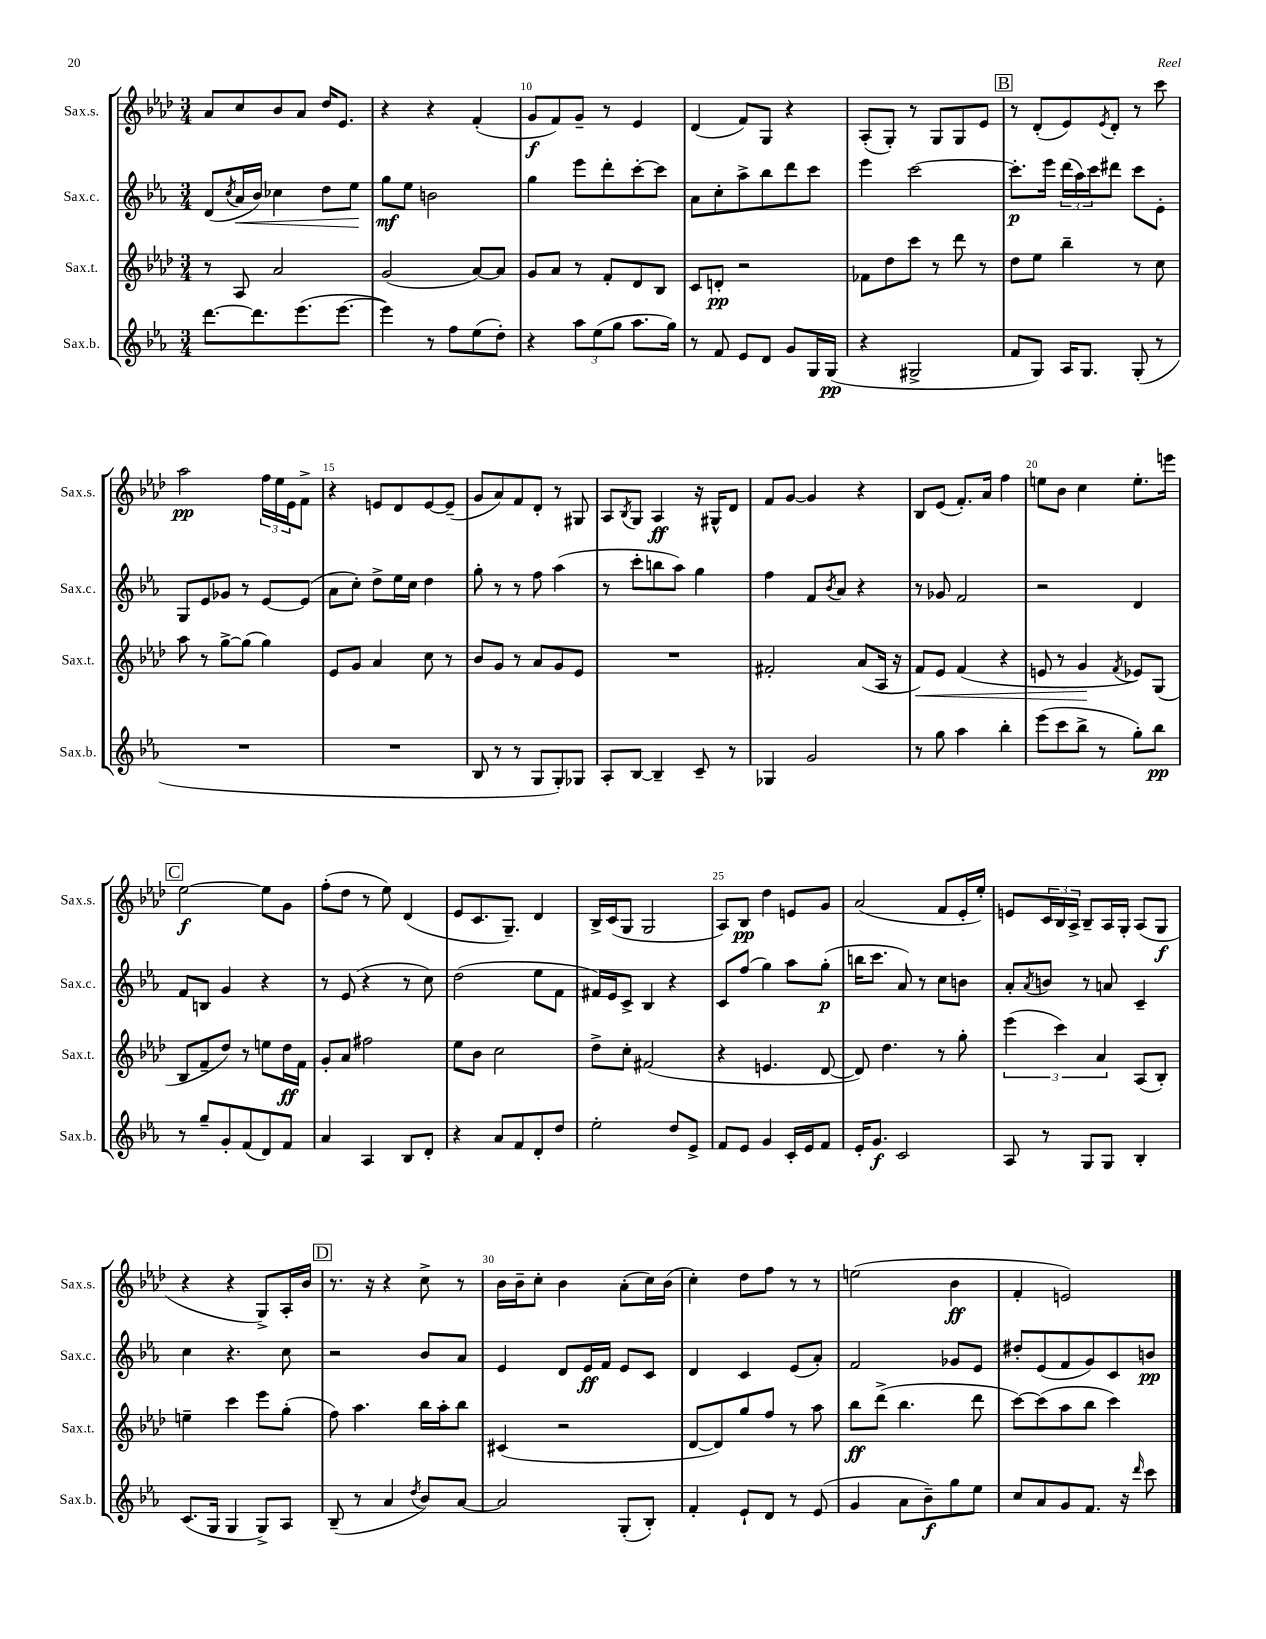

**kern	**kern	**kern	**kern
*staff4	*staff3	*staff2	*staff1
*clefG2	*clefG2	*clefG2	*clefG2
*k[b-e-a-]	*k[b-e-a-d-]	*k[b-e-a-]	*k[b-e-a-d-]
*M3/4	*M3/4	*M3/4	*M3/4
[8.ddd\L	8r	(8d/L	8a-/L
.	.	8qcc/	.
.	8A-/	16a-/L	8cc/
8.ddd\]	.	16b-/JJ)	.
.	2a-/	4cc-\	8b-/
(8.eee-\	.	.	8a-/J
.	.	8dd\L	16dd-/LK
[8.eee-\J	.	.	8.e-/J
.	.	8ee-\J	.
=	=	=	=
4eee-\])	(2g/	8gg\L	4r
.	.	8ee-\J	.
8r	.	2b\	4r
8ff\L	.	.	.
(8ee-\	[8a-/L)	.	(4f'/
8dd'\J)	8a-/]J	.	.
=	=	=	=
4r	8g/L	4gg\	8g/L
.	8a-/J	.	8f/)
12aa-\L	8r	8eee-\L	8g~/J
(12ee-\	.	.	.
.	8f'/L	8ddd'\	8r
12gg\J	.	.	.
8.aa-\L	8d-/	[8ccc'\	4e-/
.	8B-/J	8ccc\]J	.
16gg\Jk)	.	.	.
=	=	=	=
8r	8c/L	8a-\L	(4d-/
8f/	8d'/J	8cc'\	.
8e-/L	2r	8aa-^\	8f/L)
8d/J	.	8bb-\	8G/J
8g/L	.	8ddd\	4r
16G/L	.	8ccc\J	.
(16G/JJ	.	.	.
=	=	=	=
4r	8f-\L	4eee-\	(8A-'/L
.	8dd-\	.	8G'/J)
2G#^/	8ccc\J	[2ccc\	8r
.	8r	.	8G/L
.	8ddd-\	.	8G/
.	8r	.	8e-/J
=	=	=	=
8f/L	8dd-\L	8.ccc'\]L	8r
8G/J)	8ee-\J	.	(8d-'/L
.	.	16eee-\Jk	.
16A-/LK	4bb-~\	(24ddd\LL	8e-/)
.	.	24aa-\)	.
8.G/J	.	.	.
.	.	24ccc\J	.
.	.	.	8qe-/
.	.	8ddd#\J	8d-'/J
(8G'/	8r	8ccc\L	8r
8r	8cc\	8e-'\J	8ccc\
=	=	=	=
2.r	8aa-\	8G/L	2aa-\
.	8r	8e-/	.
.	[8gg^\L	8g-/J	.
.	(8gg\]J	8r	.
.	4gg\)	[8e-/L	24ff\LL
.	.	.	24ee-\
.	.	.	24e-\J
.	.	(8e-/]J	8f^\J
=	=	=	=
2.r	8e-/L	8a-\L	4r
.	8g/J	8cc'\J)	.
.	4a-/	8dd^\L	8e/L
.	.	16ee-\L	8d-/
.	.	16cc\JJ	.
.	8cc\	4dd\	[8e/
.	8r	.	(8e~/]J
=	=	=	=
8B-/	8b-/L	8gg'\	8g/L
8r	8g/J	8r	8a-/)
8r	8r	8r	8f/
8G/L	8a-/L	8ff\	8d-'/J
8G'/)	8g/	(4aa-\	8r
8G-/J	8e-/J	.	8G#/
=	=	=	=
8A-'/L	2.r	8r	8A-/L
.	.	.	8qB-/
[8B-/J	.	8ccc'\L	8G/J
4B-~/]	.	8bb\	4A-/
.	.	8aa-\J)	.
8c~/	.	4gg\	16r
.	.	.	16G#^^/LK
8r	.	.	8d-/J
=	=	=	=
4G-/	2f#'/	4ff\	8f/L
.	.	.	[8g/J
2g/	.	8f/L	4g/]
.	.	8qb-/	.
.	.	8a-/J	.
.	(8a-/L	4r	4r
.	16A-/Jk	.	.
.	16r	.	.
=	=	=	=
8r	8f/L)	8r	8B-/L
8gg\	8e-/J	8g-/	(8e-/J
4aa-\	(4f/	2f/	8.f'/L)
.	.	.	16a-/Jk
4bb-'\	4r	.	4ff\
=	=	=	=
(8eee-\L	8e/	2r	8ee\L
8ccc\	8r	.	8b-\J
8bb-^\J	4g/	.	4cc\
8r	.	.	.
.	8qf/	.	.
8gg'\L)	8e-/L)	4d/	8.ee'\L
8bb-\J	(8G/J	.	.
.	.	.	16eee\Jk
=	=	=	=
8r	8B-/L	8f/L	[2ee-\
8gg~/L	8f~/	8B/J	.
8g'/	8dd-/J)	4g/	.
(8f/	8r	.	.
8d/)	8ee\L	4r	8ee-\]L
8f/J	16dd-\L	.	8g\J
.	16f\JJ	.	.
=	=	=	=
4a-/	8g'/L	8r	(8ff'\L
.	8a-/J	(8e-/	8dd-\J
4A-/	2ff#\	4r	8r
.	.	.	8ee-\)
8B-/L	.	8r	(4d-/
8d'/J	.	8cc\)	.
=	=	=	=
4r	8ee-\L	(2dd\	8e-/L
.	8b-\J	.	8.c/
8a-/L	2cc\	.	.
.	.	.	8.G~/J)
8f/	.	.	.
8d'/	.	8ee-\L	4d-/
8dd/J	.	8f\J	.
=	=	=	=
2ee-'\	8dd-^\L	16f#/LL)	16B-^/LL
.	.	16e-/J	(16c/J
.	8cc'\J	8c^/J	8G/J
.	(2f#/	4B-/	2G/
8dd/L	.	4r	.
8e-^/J	.	.	.
=	=	=	=
8f/L	4r	8c/L	8A-/L)
8e-/J	.	(8ff/J	8B-/J
4g/	4.e/	4gg\)	4dd-\
16c'/LL	.	8aa-\L	8e/L
16e-/J	.	.	.
8f/J	[8d-/	(8gg'\J	8g/J
=	=	=	=
16e-'/LK	8d-/])	16bb\LK	(2a-/
8.g/J	.	8.ccc\J	.
.	4.dd-\	.	.
2c/	.	8a-/)	.
.	.	8r	.
.	8r	8cc\L	8f/L
.	8gg'\	8b\J	16e-'/L
.	.	.	16ee-'/JJ)
=	=	=	=
8A-/	(6eee-\	8a-'/L	8e/L
.	.	8qa-/	.
8r	.	8b/J	24c/L
.	6ccc\)	.	24B-/
.	.	.	24A-^/JJ
8G/L	.	8r	8B-~/L
.	6a-/	.	.
8G/J	.	8a/	16A-/L
.	.	.	16G'/JJ
4B-'/	(8A-/L	4c~/	(8A-/L
.	8B-'/J)	.	8G/J
=	=	=	=
(8.c/L	4ee~\	4cc\	4r
16G/Jk	.	.	.
4G/	4ccc\	4.r	4r
8G^/L)	8eee-\L	.	8G^/L)
8A-/J	(8gg'\J	8cc\	16A-'/L
.	.	.	16b-/JJ
=	=	=	=
(8B-~/	8ff\)	2r	8.r
8r	4.aa-\	.	.
.	.	.	16r
4a-/	.	.	4r
8qdd/	.	.	.
8b-/L)	16bb-\LL	8b-/L	8cc^\
.	16aa-'\J	.	.
[8a-/J	8bb-\J	8a-/J	8r
=	=	=	=
2a-/]	(4c#/	4e-/	16b-\LL
.	.	.	16b-~\J
.	.	.	8cc'\J
.	2r	8d/L	4b-\
.	.	16e-/L	.
.	.	16f/JJ	.
(8G'/L	.	8e-/L	(8a-'\L
8B-'/J)	.	8c/J	16cc\L)
.	.	.	(16b-\JJ
=	=	=	=
4f'/	[8d-/L	4d/	4cc'\)
.	8d-/])	.	.
8e-`/L	8gg/	4c/	8dd-\L
8d/J	8ff/J	.	8ff\J
8r	8r	(8e-/L	8r
(8e-/	8aa-\	8a-'/J)	8r
=	=	=	=
4g/	8bb-\L	2f/	(2ee\
.	(8ddd-^\J	.	.
8a-\L	4.bb-\	.	.
8b-~\)	.	.	.
8gg\	.	8g-/L	4b-\
8ee-\J	8ddd-\	8e-/J	.
=	=	=	=
8cc/L	[8ccc\L)	8dd#'/L	4f'/
8a-/	(8ccc\]	(8e-/	.
8g/	8aa-\	8f/	2e/)
8.f/J	8bb-\J	8g/)	.
.	4ccc\)	8c/	.
16r	.	.	.
16qqddd/	.	.	.
8ccc\	.	8b/J	.
==	==	==	==
*-	*-	*-	*-
